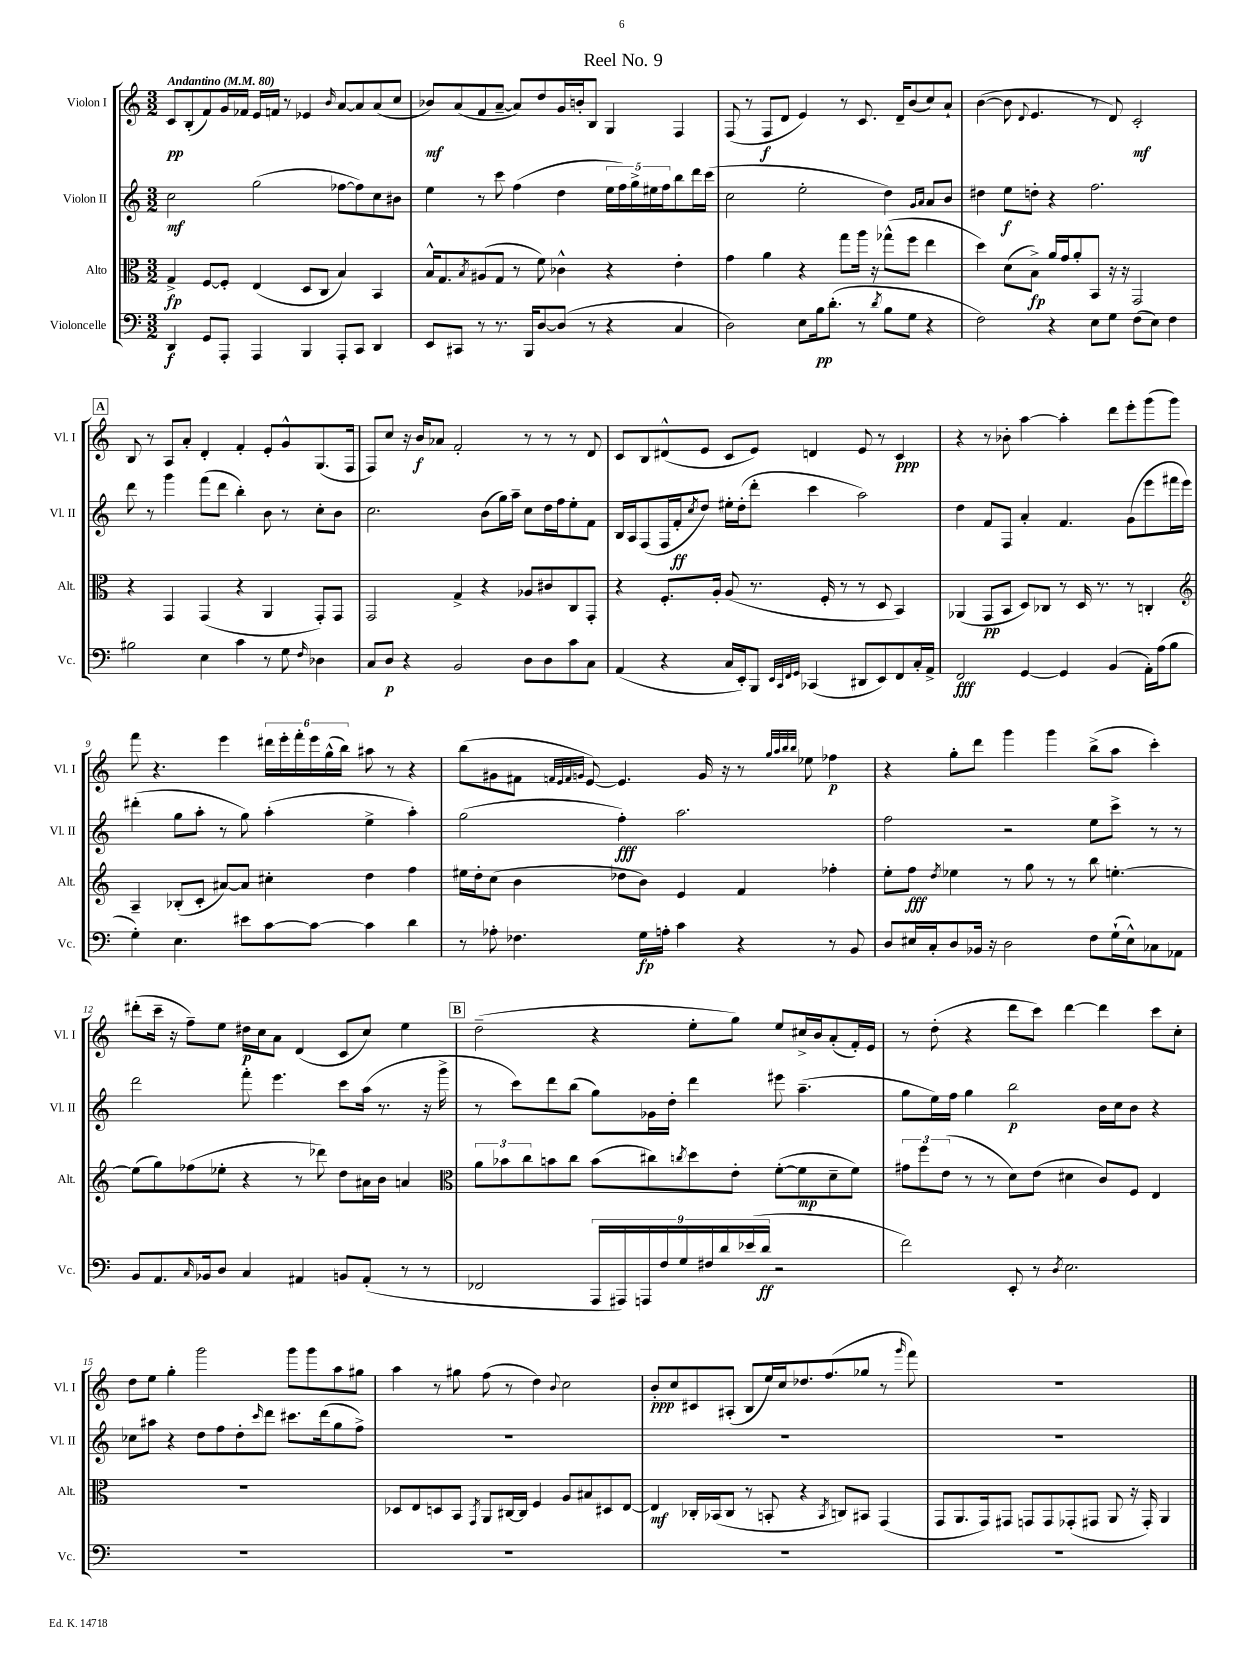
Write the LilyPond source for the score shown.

\header { title = "Reel No. 9" }
<<
\new StaffGroup <<
\new Staff = "s0" \with { instrumentName = "Violon I" shortInstrumentName = "Vl. I" } {
    \clef treble \key c \major \numericTimeSignature \time 3/2 \tempo "Andantino" 4 = 80
    c'8\pp b8-.( f'8) g'16 fes'16 e'16 f'16 r8 ees'4 \grace { b'16 } a'8~ a'8 a'8( c''8 |
    bes'8\mf) a'8( f'8 a'8~-- a'8) d''8 g'16 b'16-. b8 g4 f4 |
    f8( r8 f8\f d'8 e'4) r8 c'8. d'16-- b'8( c''8) a'8-! |
    b'4~( b'8 \appoggiatura { d'8 } e'4. r8 d'8) c'2-.\mf |
    \mark \markup { \box "A" } b8 r8 a8 a'8-. d'4-. f'4-. e'8-. g'8-^ g8.( f16 |
    f8) c''8 r16 b'16\f aes'8 f'2-. r8 r8 r8 d'8 |
    c'8 b8 dis'8-^( e'8 c'8 e'8) d'4 e'8 r8 c'4\ppp |
    r4 r8 bes'8-. a''4~ a''4-. d'''8 e'''8-. g'''8( g'''8) |
    f'''8 r4. e'''4 \tuplet 6/4 { dis'''16 e'''16-. f'''16-. e'''16 g''16-^( b''16) } ais''8 r8 r4 |
    b''8( gis'8 fis'8 \grace { f'32 e'32 f'32 g'32 } e'8~) e'4. g'16 r16 r8 \grace { g''32 a''32 b''32 b''32 } ees''8 fes''4\p |
    r4 g''8-. d'''8 g'''4 g'''4 b''8->( a''8 c'''4-.) |
    dis'''8-.( c'''16-- r16 f''8--) e''8 dis''16\p c''16 a'8 d'4( c'8 c''8) e''4 |
    \mark \markup { \box "B" } d''2--( r4 e''8-. g''8) e''8 cis''16-> b'16 a'8-.( f'16-.) e'16 |
    r8 d''8-.( r4 d'''8 c'''8) d'''4~ d'''4 c'''8 c''8-. |
    d''8 e''8 g''4-. g'''2 g'''8 g'''8 a''8 gis''8 |
    a''4 r8 gis''8 f''8( r8 d''4) \appoggiatura { b'8 } c''2 |
    b'8-.\ppp c''8 cis'8 ais8-.( b8 e''16) c''16 des''8. f''8.( ges''8 r8 \grace { g'''16 } f'''8) |
    R1. \bar "|." |
}
\new Staff = "s1" \with { instrumentName = "Violon II" shortInstrumentName = "Vl. II" } {
    \clef treble \key c \major \numericTimeSignature \time 3/2
    c''2\mf g''2( fes''8~ fes''8) c''8 bis'8 |
    e''4 r8 c'''8 f''4( d''4 \tuplet 5/4 { e''16 f''16) g''16-> eis''16 f''16 } b''8 d'''16 c'''16( |
    c''2 e''2-. d''4) \grace { g'16 a'16 } a'8 b'8 |
    dis''4 e''8\f d''8-. r4 f''2. |
    \mark \markup { \box "A" } d'''8 r8 g'''4 f'''8( d'''8 b''4-.) b'8 r8 c''8-. b'8 |
    c''2. b'8( g''16) a''16-- c''8 d''16 f''16 e''8-. f'8 |
    b16 a16 f8( f16 f'16-.\ff \acciaccatura { c''8 } d''8) eis''16-. d''16-.( d'''8-. c'''4 a''2) |
    d''4 f'8 f8 a'4-. f'4. g'8( e'''8 fis'''16 e'''16) |
    dis'''4-.( g''8 a''8-. r8 g''8) a''4-.( e''4-> a''4-.) |
    g''2( f''4-.\fff) a''2. |
    f''2 r2 e''8 c'''8-> r8 r8 |
    d'''2 f'''8-. e'''4. c'''8 a''16( r8. r16 g'''16-> |
    \mark \markup { \box "B" } r8 c'''8) d'''8 b''8( g''8) ges'16 d''16-. d'''4 eis'''8 a''4.--( |
    g''8 e''16) f''16 g''4 b''2\p b'16 c''16 b'8 r4 |
    ces''8 ais''8 r4 d''8 f''8 d''8-. \grace { c'''16 } d'''8 cis'''8. d'''16( g''8 f''8->) |
    R1. |
    R1. |
    R1. \bar "|." |
}
\new Staff = "s2" \with { instrumentName = "Alto" shortInstrumentName = "Alt." } {
    \clef alto \key c \major \numericTimeSignature \time 3/2
    g4->\fp f8~ f8-. e4( d8 c8 b4) b,4 |
    b16-^ g8. \acciaccatura { b8 } ais8( g8 r8 f'8) ces'4-^ r4 e'4-. |
    g'4 a'4 r4 g''8 a''16 r16 ges''8-^( f''8 e''4 |
    d''4) d'8( b8->\fp) a'16 g'16 a'8-. b,8 r16 r16 g,2 |
    \mark \markup { \box "A" } r4 g,4 g,4( r4 a,4 g,8-.) g,8 |
    g,2 g4-> r4 aes8 cis'8 c8 g,8-. |
    r4 f8.-. a16-. a8( r8. f16-. r8 r8 d8 b,4) |
    aes,4( g,8\pp b,8 d8) ces8 r8 d16 r8. r8 c4-. |
    \clef treble a4-- bes8-.( c'8-. ais'8~) ais'8 cis''4-. d''4 f''4 |
    eis''16 d''16-. c''8( b'4 des''8 b'8) e'4 f'4 fes''4-. |
    e''8-. f''8\fff \acciaccatura { d''8 } ees''4 r8 g''8 r8 r8 b''8 e''4.~-. |
    e''8( g''8) fes''8( ees''8-. r4 r8 des'''8) d''8 ais'16 b'16 a'4 |
    \mark \markup { \box "B" } \clef alto \tuplet 3/2 { a'8 bes'8 c''8 } b'8 c''8 b'8( cis''8) \acciaccatura { c''8 } d''8 e'8-. f'8~-.( f'8\mp d'8-- f'8) |
    \tuplet 3/2 { gis'8 f''8 e'8( } r8 r8 d'8) e'8( dis'4 c'8) f8 e4 |
    R1. |
    des8 e8 d8 b,8 \acciaccatura { g,8 } a,8 cis16~ cis16 f4 a8 bis8 dis8 e8~ |
    e4\mf ces16-. bes,16( ces8 r8 b,8-. r4 \acciaccatura { b,8 } c8) bis,8 g,4( |
    g,8 a,8. g,16) gis,8 g,8 g,8 ges,8-.( gis,8 a,8 r16 gis,16-.) a,4 \bar "|." |
}
\new Staff = "s3" \with { instrumentName = "Violoncelle" shortInstrumentName = "Vc." } {
    \clef bass \key c \major \numericTimeSignature \time 3/2
    d,4\f g,8 a,,8-. a,,4 b,,4 a,,8-. c,8 d,4 |
    e,8 cis,8 r8 r8. b,,16 d8~ d8( r8 r4 c4 |
    d2) e8 b16\pp d'8.-.( r8 \acciaccatura { d'8 } b8 g8 r4 |
    f2) r4 e8 g8 f8( e8) f4 |
    \mark \markup { \box "A" } bis2 e4 c'4 r8 g8 \grace { f16 } des4 |
    c8 d8\p r4 b,2 d8 d8 c'8 c8 |
    a,4( r4 c16 e,16-.) b,,8 \grace { e,32 c,32 f,32 g,32 } ces,4( dis,8 e,8) f,8 c16-. a,16-> |
    f,2\fff g,4~ g,4 b,4( a,16-.) a16( b8 |
    g4-.) e4. eis'8 c'8~ c'8~ c'4 d'4 |
    r8 aes8-. fes4. g16\fp a16-. c'4 r4 r8 b,8 |
    d8 eis16 c16-. d8 bes,16 r16 d2 f8 g16-!( eis16-^) ces8 aes,8 |
    b,8 a,8. \grace { c16 } bes,16 d8 c4 ais,4 b,8 ais,8-.( r8 r8 |
    \mark \markup { \box "B" } fes,2 \tuplet 9/8 { a,,16 ais,,16) a,,16 f16 g16 fis16 d'16 ees'16( d'16\ff } r2 |
    f'2) e,8-. r8 \acciaccatura { d8 } e2. |
    R1. |
    R1. |
    R1. |
    R1. \bar "|." |
}
>>
>>
